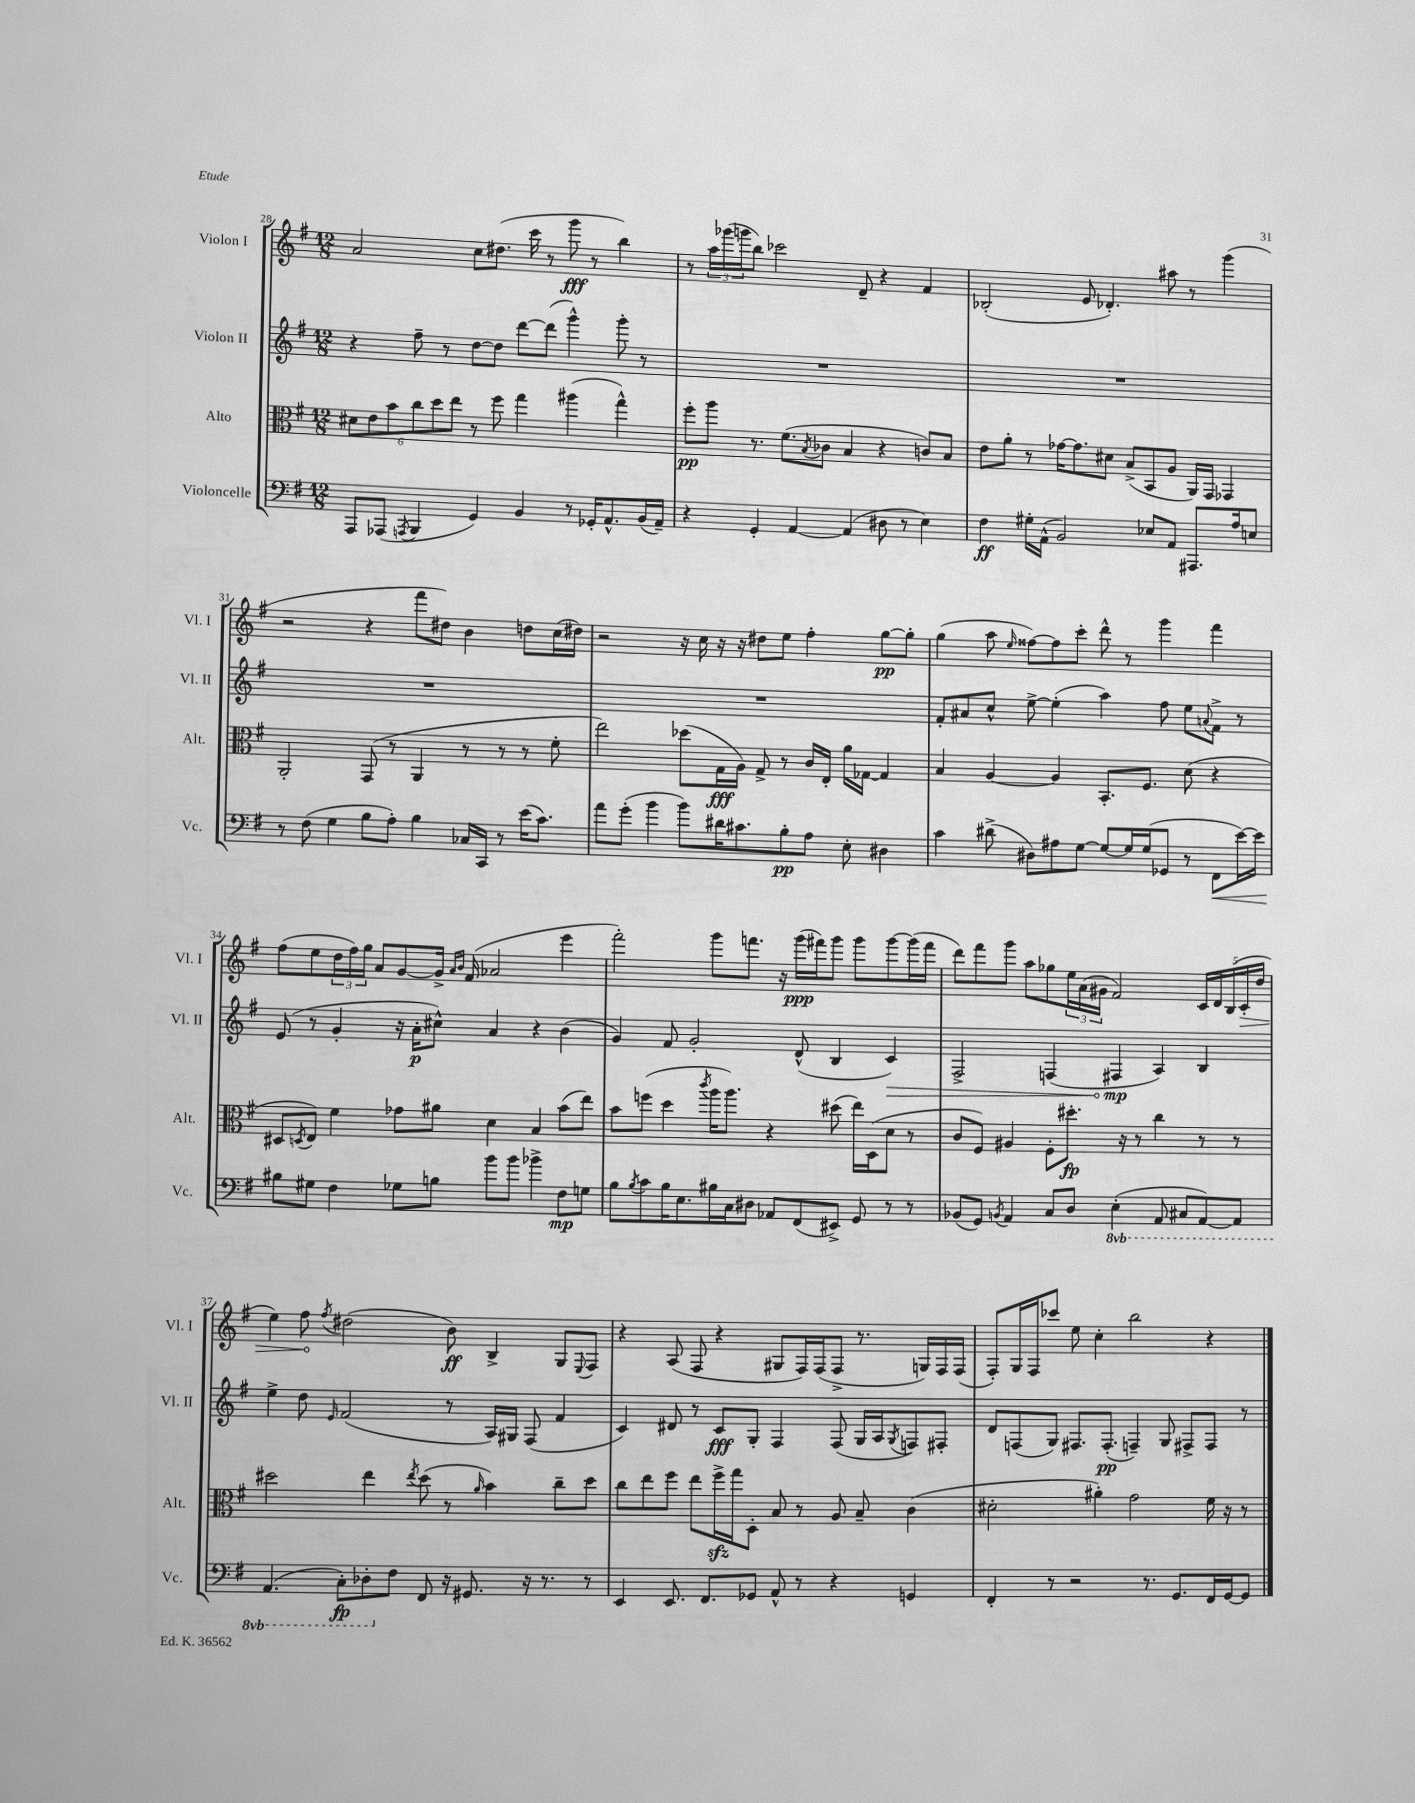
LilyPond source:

<<
\new StaffGroup <<
\new Staff = "s0" \with { instrumentName = "Violon I" shortInstrumentName = "Vl. I" } {
    \clef treble \key g \major \numericTimeSignature \time 12/8
    a'2 c''8 dis''8.( c'''16 r8 g'''8\fff r8 b''4) |
    r8 \tuplet 3/2 { a''16 ges'''16( g'''16 } b''8) ces'''2 d'8-- r4 fis'4 |
    bes2-.( e'8 des'4.-.) ais''8 r8 g'''4( |
    r2 r4 fis'''8 dis''8) b'4 d''8 c''16( dis''16) |
    r2 r16 c''16 r16 r16 dis''8 e''8 fis''4-. g''8~\pp g''8-. |
    g''4( a''8 \grace { e''16 } fisis''8~) fisis''8 c'''8-. d'''8-^ r8 g'''4 fis'''4 |
    fis''8( e''8 \tuplet 3/2 { d''16 fis''16) g''16 } a'8 g'8~ g'16-> \grace { a'16 b'16 } fis'16( aes'2 e'''4 |
    fis'''2-.) g'''8 f'''8. r16 g'''16\ppp( fis'''16) g'''8 g'''8 g'''8~ g'''16( fis'''16 |
    d'''8) fis'''8 g'''8 a''8 ges''8 \tuplet 3/2 { e''16 a'16( gis'16 } fis'2) \tuplet 5/4 { c'16 d'16 b16( \once \override Hairpin.circled-tip = ##t c'16-.\> d''16 } |
    e''4) fis''8\! \acciaccatura { fis''8 } dis''2( b'8\ff) b4-> g8 \appoggiatura { e8 } fis8 |
    r4 a8( fis8 r4 gis8 fis16) fis16( fis8-> r8. g16) fis16 fis16( |
    fis8-.) g16 fis16 ces'''8 e''8 c''4-. b''2 r4 \bar "|." |
}
\new Staff = "s1" \with { instrumentName = "Violon II" shortInstrumentName = "Vl. II" } {
    \clef treble \key g \major \numericTimeSignature \time 12/8
    r4 fis''8-- r8 d''8~ d''8 d'''8~ d'''8( g'''4-^) g'''8-. r8 |
    R1. |
    R1. |
    R1. |
    R1. |
    fis'8-. ais'8 c''8-^ e''8~-> e''4-.( a''4) fis''8 e''8 \appoggiatura { a'8 } fis'8-> r8 |
    e'8( r8 g'4-. r16 a'16-.\p cis''8-^) a'4 r4 b'4( |
    g'4) fis'8 g'2-. d'8-^( b4 \once \override Hairpin.circled-tip = ##t c'4\>) |
    fis2-> f4( fis4\mp\! a4) b4 |
    e''4-> d''8 \grace { e'16 } fis'2( r8 a16) gis16 fis8( fis'4 |
    c'4) dis'8 r8 c'8\fff g8-. fis4 fis8( g16 a16 \acciaccatura { g8 } f8) fis8-. |
    d'8 f8( g8) fis8. fis8.-.\pp( f4--) g8 fis8-> fis8 r8 \bar "|." |
}
\new Staff = "s2" \with { instrumentName = "Alto" shortInstrumentName = "Alt." } {
    \clef alto \key g \major \numericTimeSignature \time 12/8
    \tuplet 6/4 { dis'8 e'8 b'8 c''8 d''8 e''8 } r8 fis''8 g''4 ais''4( g''4-^) |
    fis''8-.\pp a''8 r8. fis'8.( \acciaccatura { b8 } ces'8 b4 r4 c'8) b8 |
    e'8 a'8-. r8 ges'16~ ges'8. dis'8 b8->( b,8 a8 a,16) g,16 ges,4 |
    a,2-. g,8( r8 a,4 r8 r8 r8 fis'8-. |
    e''2) des''8( g16\fff a16) g8-> r8 c'16 e16-. a'16 ges16~ ges4 |
    b4 a4~ a4 b,8.-. fis8. d'8( r4 |
    dis8 \acciaccatura { d8 } e8) fis'4 ges'8 ais'8 d'4 b4 b'8( e''8) |
    b'8 f''8( d''4 \acciaccatura { c'''8 } a''16 a''8.) r4 dis''8( e''16) d16( d'8 r8 |
    c'8 fis8) ais4 fis8-. dis''8.-.\fp r16 r8 c''4 r8 r8 |
    dis''2 e''4 \acciaccatura { e''8 } dis''8( r8 \grace { a'16 } b'4) c''8-- dis''8 |
    c''8 e''8 fis''8 e''8 fis''16->\sfz g''16 d8-. b8 r8 a8 b8-- c'4( |
    dis'2-. ais'4-.) g'2 fis'16 r16 r8 \bar "|." |
}
\new Staff = "s3" \with { instrumentName = "Violoncelle" shortInstrumentName = "Vc." } {
    \clef bass \key g \major \numericTimeSignature \time 12/8 \set Staff.ottavationMarkups = #ottavation-simple-ordinals
    a,,8 aes,,8( \acciaccatura { a,,8 } b,,4 g,4) b,4 r8 ges,16-. a,8.-^ b,16( a,16--) |
    r4 g,4-. a,4~ a,4( dis8 r8 e4) |
    fis4\ff gis16-. a,16-^( b,2) ees8 a,8 ais,,8. a16 e8 |
    r8 fis8( g4 b8 a8-.) b4 ces16 c,16 r8 e'16( c'8.) |
    a'8 g'8-.( b'4 b'8) dis'16 cis'8. b8-.\pp a8 e8-. dis4 |
    c'4 dis'8->( dis8) ais8 g8~ g8~ g16 g16( ges,8 r8 fis,8\< e'16~) e'16 |
    bis8\! gis8 fis4 ges8 b8 b'8 b'8 bes'4-> fis8\mp g8 |
    b8 \acciaccatura { b8 } c'8 b16 e8. bis16 c16 dis8 aes,8 fis,8( eis,8->) g,8 r8 r8 |
    bes,8( g,8) \acciaccatura { b,8 } a,4 c8 d8 \ottava #-1 e,4-.( a,,8 cis,8 a,,8~) a,,8 |
    a,,4.( c,8-.\fp) des,8-. \ottava #0 fis8 fis,8 r16 gis,8. r16 r8. r8 |
    e,4 e,8. fis,8. ges,8 a,8-^ r8 r4 g,4 |
    fis,4-. r8 r2 r8. g,8. fis,16 g,16~ g,8 \bar "|." |
}
>>
>>
\layout { \context { \Score currentBarNumber = #28 } }
